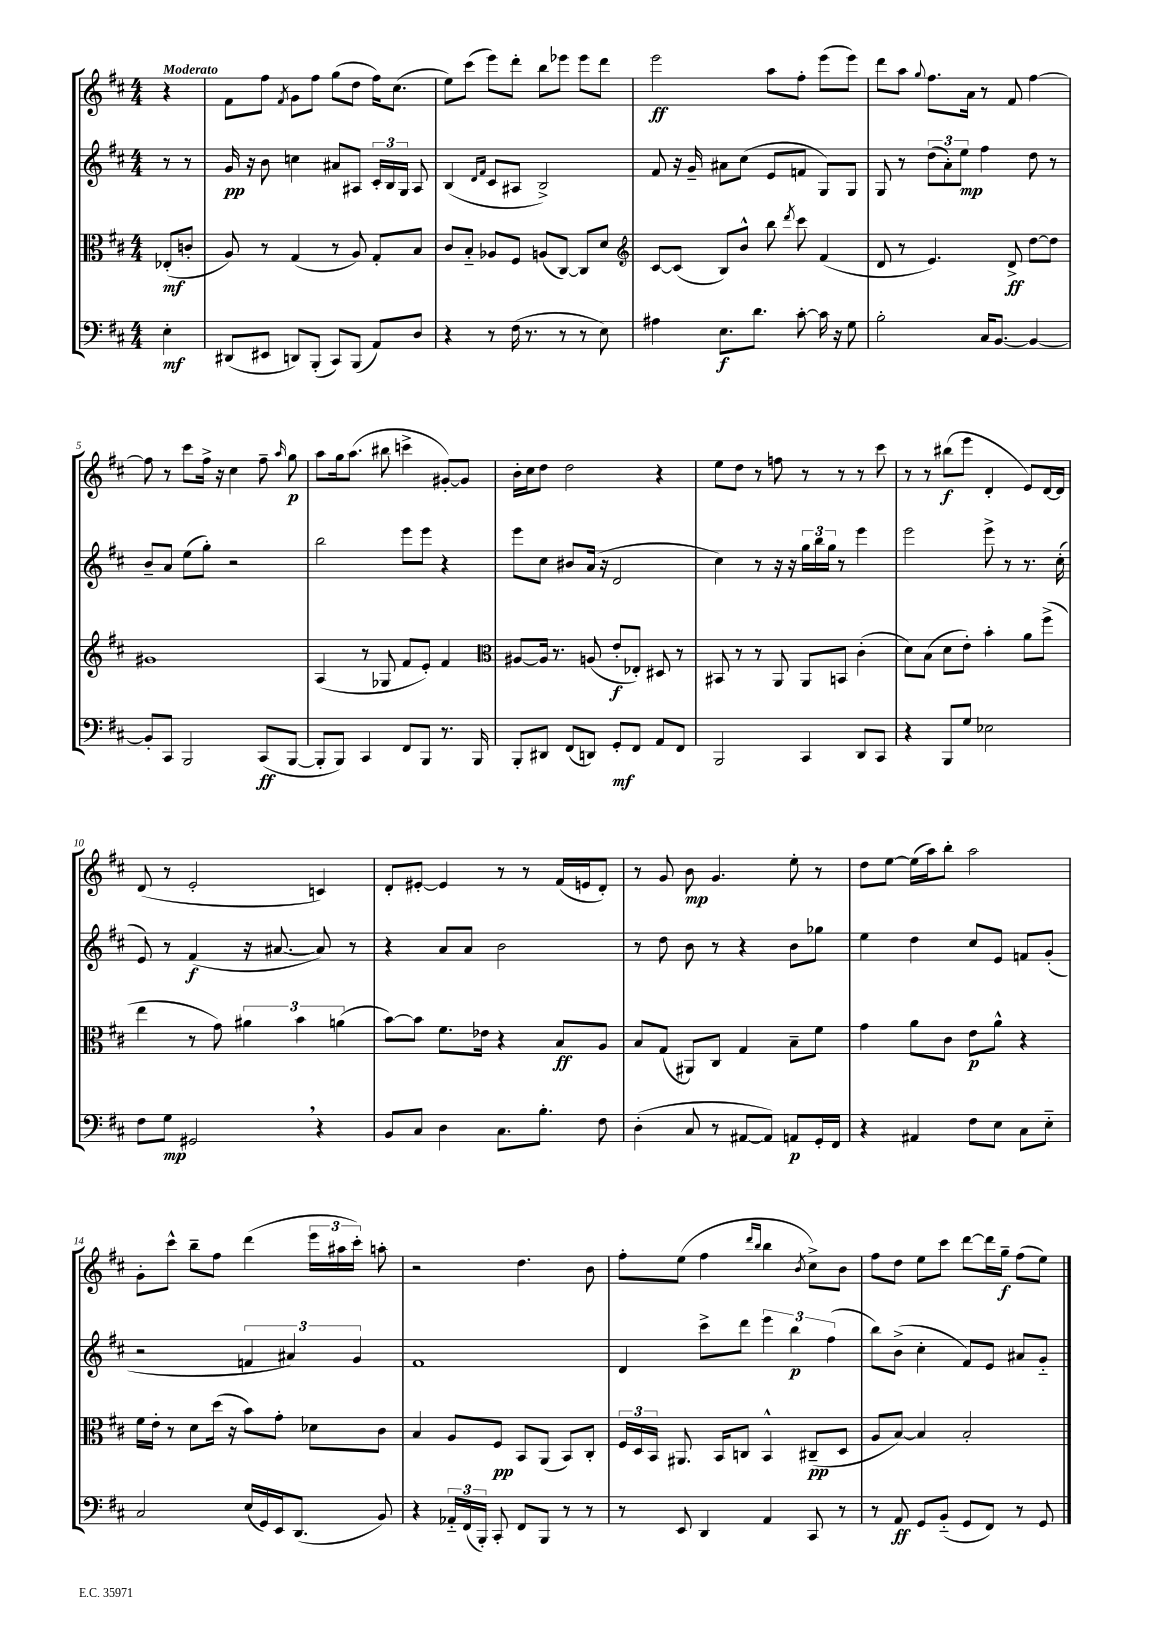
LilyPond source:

<<
\new StaffGroup <<
\new Staff = "s0" {
    \clef treble \key d \major \numericTimeSignature \time 4/4 \partial 4 \tempo "Moderato"
    \autoBeamOff r4 |
    fis'8[ fis''8] \acciaccatura { fis'8 } g'8[ fis''8] g''8[( d''8] fis''16[) cis''8.]( |
    e''8[) cis'''8]( e'''8[) d'''8]-. b''8[ ees'''8] ees'''8[ d'''8] |
    e'''2\ff a''8[ fis''8]-. e'''8[( e'''8]) |
    d'''8[ a''8] \appoggiatura { g''8 } fis''8.[ a'16] r8 fis'8 fis''4~ |
    fis''8 r8 cis'''8[ fis''16]-> r16 cis''4 fis''8-- \grace { a''16 } g''8\p |
    a''8[ g''16 a''8.]( bis''8 c'''4-> gis'8[~-.) gis'8] |
    b'16[-. cis''16 d''8] d''2 r4 |
    e''8[ d''8] r8 f''8 r8 r8 r8 cis'''8 |
    r8 r8 bis''8[\f( e'''8] d'4-. e'8[) d'16~ d'16] |
    d'8( r8 e'2-. c'4) |
    d'8[-. eis'8]~-. eis'4 r8 r8 fis'16[( e'16 d'8]-.) |
    r8 g'8 b'8\mp g'4. e''8-. r8 |
    d''8[ e''8]~ e''16[( a''16) b''8]-. a''2 |
    g'8[-. cis'''8]-^ b''8[-- fis''8] d'''4( \tuplet 3/2 { e'''16[ ais''16 cis'''16]-.) } a''8-. |
    r2 d''4. b'8 |
    fis''8[-. e''8]( fis''4 \grace { d'''16[ b''16] } b''4 \acciaccatura { b'8 } cis''8[->) b'8] |
    fis''8[ d''8] e''8[ cis'''8] d'''8[~ d'''16 g''16]--\f fis''8[( e''8]) \bar "|." |
}
\new Staff = "s1" {
    \clef treble \key d \major \numericTimeSignature \time 4/4 \partial 4
    \autoBeamOff r8 r8 |
    g'16\pp r16 b'8 c''4 ais'8[ ais8] \tuplet 3/2 { cis'16[-. b16 g16] } ais8 |
    b4( \grace { d'16[ fis'16] } cis'8[ ais8] b2->) |
    fis'8 r16 g'16-- ais'8[ cis''8]( e'8[ f'8] g8[) g8] |
    g8 r8 \tuplet 3/2 { d''8[( a'8-.) e''8]\mp } fis''4 d''8 r8 |
    b'8[-- a'8] e''8[( g''8]-.) r2 |
    b''2 e'''8[ e'''8] r4 |
    e'''8[ cis''8] bis'8[ a'16]( r16 d'2 |
    cis''4) r8 r16 r16 \tuplet 3/2 { g''16[ b''16 g''16] } r8 e'''4 |
    e'''2 e'''8-> r8 r8. cis''16-.( |
    e'8) r8 fis'4\f( r16 ais'8.~ ais'8) r8 |
    r4 a'8[ a'8] b'2 |
    r8 d''8 b'8 r8 r4 b'8[ ges''8] |
    e''4 d''4 cis''8[ e'8] f'8[ g'8]-.( |
    r2 \tuplet 3/2 { f'4 ais'4) g'4 } |
    fis'1 |
    d'4 cis'''8[-> d'''8] \tuplet 3/2 { e'''4 b''4\p fis''4( } |
    b''8[) b'8]->( cis''4-. fis'8[) e'8] ais'8[ g'8]-_ \bar "|." |
}
\new Staff = "s2" {
    \clef alto \key d \major \numericTimeSignature \time 4/4 \partial 4
    \autoBeamOff ees8[-.\mf( c'8]-. |
    a8) r8 g4( r8 a8) g8[-. b8] |
    cis'8[ b8]-_ aes8[ fis8] a8[( cis8]~) cis8[ d'8] |
    \clef treble cis'8[~ cis'8]( b8[) b'8]-^ b''8 \acciaccatura { d'''8 } cis'''8 fis'4( |
    d'8 r8 e'4.) d'8->\ff d''8[~ d''8] |
    gis'1 |
    a4( r8 ges8 fis'8[ e'8]-.) fis'4 |
    \clef alto ais8[~ ais16] r8. a8( e'8[-.\f ees8]-.) dis8 r8 |
    bis,8 r8 r8 a,8 a,8[ b,8] cis'4-.( |
    d'8[) b8]( d'8[ e'8]-.) b'4-. a'8[ fis''8]->( |
    e''4 r8 g'8) \tuplet 3/2 { ais'4 b'4 a'4( } |
    b'8[~) b'8] fis'8.[ ees'16] r4 b8[\ff a8] |
    b8[ g8]( ais,8[) cis8] g4 b8[-- fis'8] |
    g'4 a'8[ cis'8] e'8[\p a'8]-^ r4 |
    fis'16[ e'16]-. r8 d'8[ d''16]( r16 b'8[) g'8]-. des'8[ cis'8] |
    b4 a8[ fis8]\pp b,8[ a,8]( b,8[) cis8]-. |
    \tuplet 3/2 { fis16[ d16 b,16] } ais,8. b,16[ c8] b,4-^ cis8[--\pp( d8] |
    a8[ b8]~) b4 b2-. \bar "|." |
}
\new Staff = "s3" {
    \clef bass \key d \major \numericTimeSignature \time 4/4 \partial 4
    \autoBeamOff e4-.\mf |
    dis,8[( eis,8] d,8[) b,,8]-.( cis,8[) b,,8]( a,8[) d8] |
    r4 r8 fis16( r8. r8 r8 e8) |
    ais4 e8.[\f d'8.] cis'8~-. cis'16 r16 g8 |
    b2-. cis16[ b,8.]~ b,4~ |
    b,8[-. cis,8] b,,2 cis,8[\ff( b,,8]~ |
    b,,8[-. b,,8]) cis,4 fis,8[ b,,8] r8. b,,16 |
    b,,8[-. dis,8] fis,8[( d,8]) g,8[-.\mf fis,8] a,8[ fis,8] |
    b,,2 cis,4 d,8[ cis,8] |
    r4 b,,8[ g8] ees2 |
    fis8[ g8]\mp gis,2 \breathe r4 |
    b,8[ cis8] d4 cis8.[ b8.]-. fis8 |
    d4-.( cis8 r8 ais,8[~ ais,8]) a,8[\p g,16-. fis,16] |
    r4 ais,4 fis8[ e8] cis8[ e8]-_ |
    cis2 e16[( g,16) e,16 d,8.]( b,8) |
    r4 \tuplet 3/2 { aes,16[-_ fis,16( b,,16]-.) } cis,8-. fis,8[ b,,8] r8 r8 |
    r8 e,8 d,4 a,4 cis,8 r8 |
    r8 a,8\ff g,8[ b,8]-_( g,8[ fis,8]) r8 g,8 \bar "|." |
}
>>
>>
